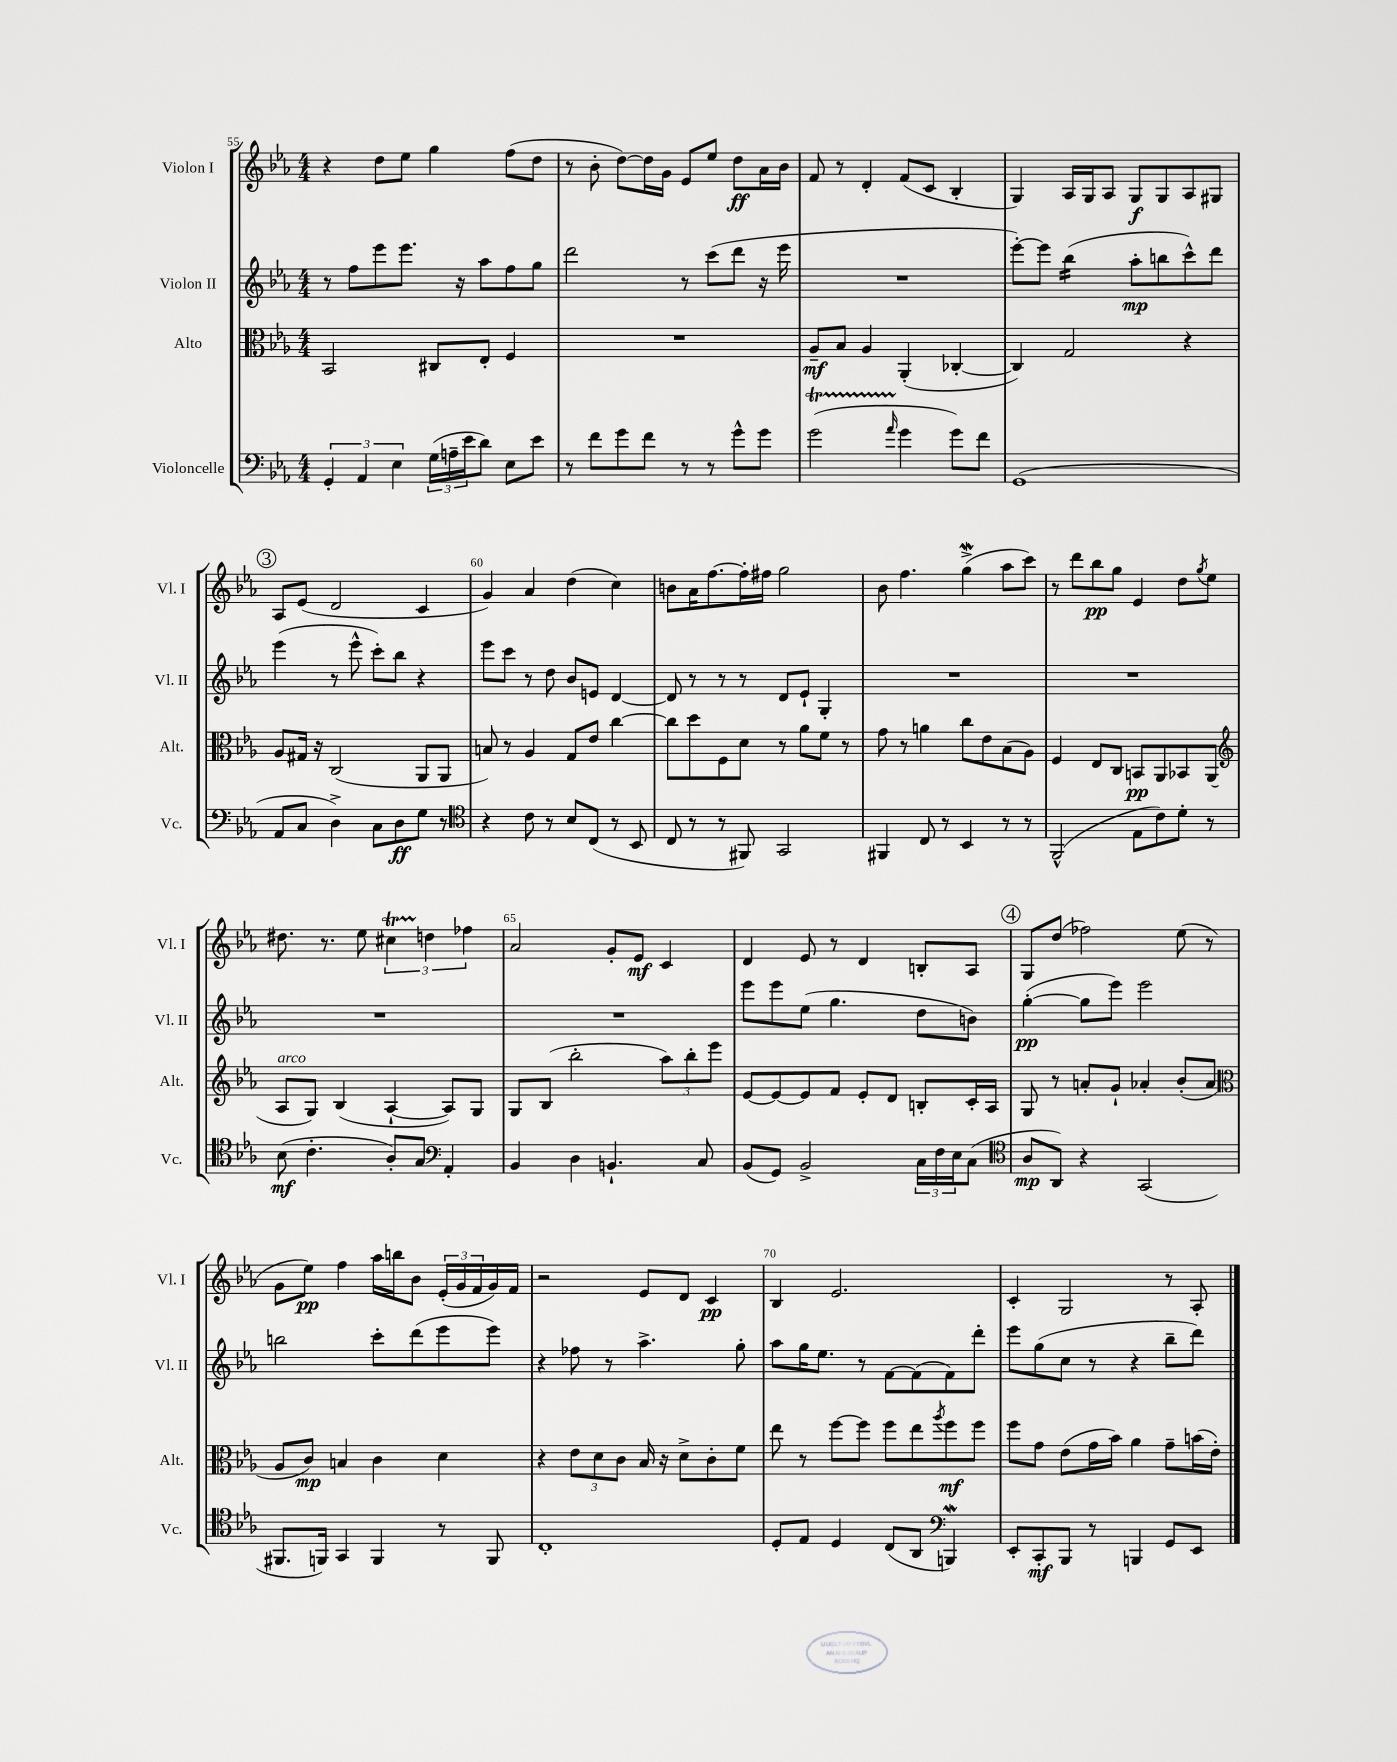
<<
\new StaffGroup <<
\new Staff = "s0" \with { instrumentName = "Violon I" shortInstrumentName = "Vl. I" } {
    \clef treble \key ees \major \numericTimeSignature \time 4/4
    r4 d''8 ees''8 g''4 f''8( d''8 |
    r8 bes'8-. d''8~) d''16 g'16 ees'8 ees''8 d''8\ff aes'16 bes'16 |
    f'8 r8 d'4-. f'8( c'8 bes4-. |
    g4) aes16 g16 aes8 g8\f g8 aes8 gis8 |
    \mark \markup { \circle "3" } aes8 ees'8( d'2 c'4 |
    g'4) aes'4 d''4( c''4) |
    b'8 aes'16 f''8.~ f''16-. fis''16 g''2 |
    bes'8 f''4. g''4->\mordent( aes''8 c'''8) |
    r8 d'''8 bes''8\pp g''8 ees'4 d''8 \acciaccatura { g''8 } ees''8 |
    dis''8. r8. ees''8 \tuplet 3/2 { cis''4\startTrillSpan d''4\stopTrillSpan fes''4 } |
    aes'2 g'8-. ees'8\mf c'4 |
    d'4 ees'8 r8 d'4 b8-. aes8 |
    \mark \markup { \circle "4" } g8 d''8( fes''2) ees''8( r8 |
    g'8 ees''8\pp) f''4 aes''16 b''16 bes'8 \tuplet 3/2 { ees'16-.( g'16 f'16 } g'16) f'16 |
    r2 ees'8 d'8 c'4\pp |
    bes4 ees'2. |
    c'4-. g2 r8 aes8-. \bar "|." |
}
\new Staff = "s1" \with { instrumentName = "Violon II" shortInstrumentName = "Vl. II" } {
    \clef treble \key ees \major \numericTimeSignature \time 4/4
    r8 f''8 ees'''8 ees'''8. r16 aes''8 f''8 g''8 |
    d'''2 r8 c'''8( d'''8 r16 ees'''16 |
    R1 |
    ees'''8~-.) ees'''8 bes''4:16( aes''8-.\mp b''8 c'''8-^) d'''8 |
    \mark \markup { \circle "3" } ees'''4( r8 ees'''8-^ c'''8-.) bes''8 r4 |
    ees'''8 c'''8 r8 d''8 bes'8 e'8 d'4~ |
    d'8 r8 r8 r8 d'8 ees'8-! g4-. |
    R1 |
    R1 |
    R1 |
    R1 |
    ees'''8 ees'''8 ees''8( g''4. d''8 b'8) |
    \mark \markup { \circle "4" } g''4~-.\pp( g''8 ees'''8) ees'''2 |
    b''2 c'''8-. d'''8( ees'''8 ees'''8) |
    r4 fes''8 r8 aes''4.-> g''8-. |
    aes''8 g''16 ees''8. r8 f'8~ f'8( f'8) d'''8-. |
    ees'''8 g''8( c''8 r8 r4 bes''8-- d'''8) \bar "|." |
}
\new Staff = "s2" \with { instrumentName = "Alto" shortInstrumentName = "Alt." } {
    \clef alto \key ees \major \numericTimeSignature \time 4/4
    bes,2 cis8 ees8-. f4 |
    R1 |
    aes8--\mf bes8 aes4 aes,4-.( ces4~-. |
    ces4) g2 r4 |
    \mark \markup { \circle "3" } aes8 gis16 r16 c2( aes,8 aes,8 |
    b8) r8 aes4 g8 ees'8 c''4~ |
    c''8 d''8 f8 d'8 r8 aes'8 f'8 r8 |
    g'8 r8 a'4 c''8 ees'8 bes8( aes8) |
    f4 ees8 c8 b,8\pp aes,8 bes,8 aes,8( |
    \clef treble aes8^\markup { \italic "arco" } g8) bes4( aes4~-! aes8) g8 |
    g8 bes8( bes''2-. \tuplet 3/2 { aes''8) bes''8-. ees'''8 } |
    ees'8~ ees'8~ ees'8 f'8 ees'8-. d'8 b8-. c'16-. aes16 |
    \mark \markup { \circle "4" } g8 r8 a'8-. g'8-! aes'4-. bes'8-.( aes'8 |
    \clef alto aes8 c'8\mp) b4 c'4 d'4 |
    r4 \tuplet 3/2 { ees'8 d'8 c'8 } bes16 r16 d'8-> c'8-. f'8 |
    ees''8 r8 f''8~ f''8 f''8 ees''8 \acciaccatura { aes''8 } f''8\mf f''8 |
    f''8 g'8 ees'8( g'16 bes'16) aes'4 g'8-- b'16( ees'16-.) \bar "|." |
}
\new Staff = "s3" \with { instrumentName = "Violoncelle" shortInstrumentName = "Vc." } {
    \clef bass \key ees \major \numericTimeSignature \time 4/4
    \tuplet 3/2 { g,4-. aes,4 ees4 } \tuplet 3/2 { g16( a16-- ees'16 } d'8) ees8 ees'8 |
    r8 f'8 g'8 f'8 r8 r8 g'8-^ g'8 |
    g'2\startTrillSpan( \grace { aes'16 } g'4\stopTrillSpan g'8) f'8 |
    g,1( |
    \mark \markup { \circle "3" } aes,8 c8 d4->) c8 d8\ff g8 r8 |
    \clef tenor r4 c'8 r8 bes8 c8( r8 bes,8 |
    c8 r8 r8 fis,8) g,2 |
    fis,4 c8 r8 bes,4 r8 r8 |
    f,2-^( ees8 c'8) d'8-. r8 |
    bes8\mf( c'4.-. aes8-.) g8 \clef bass aes,4-. |
    bes,4 d4 b,4.-! c8 |
    bes,8( g,8) bes,2-> \tuplet 3/2 { c16 f16 ees16 } c8( |
    \mark \markup { \circle "4" } \clef tenor aes8\mp aes,8) r4 g,2( |
    fis,8. f,16) g,4 f,4 r8 f,8 |
    c1-. |
    d8-. ees8 d4 c8( aes,8 \clef bass b,,4\mordent) |
    ees,8-. c,8-.\mf bes,,8 r8 b,,4 g,8 ees,8 \bar "|." |
}
>>
>>
\layout { \context { \Score currentBarNumber = #55 \override BarNumber.break-visibility = ##(#f #t #t) barNumberVisibility = #(every-nth-bar-number-visible 5) } }
